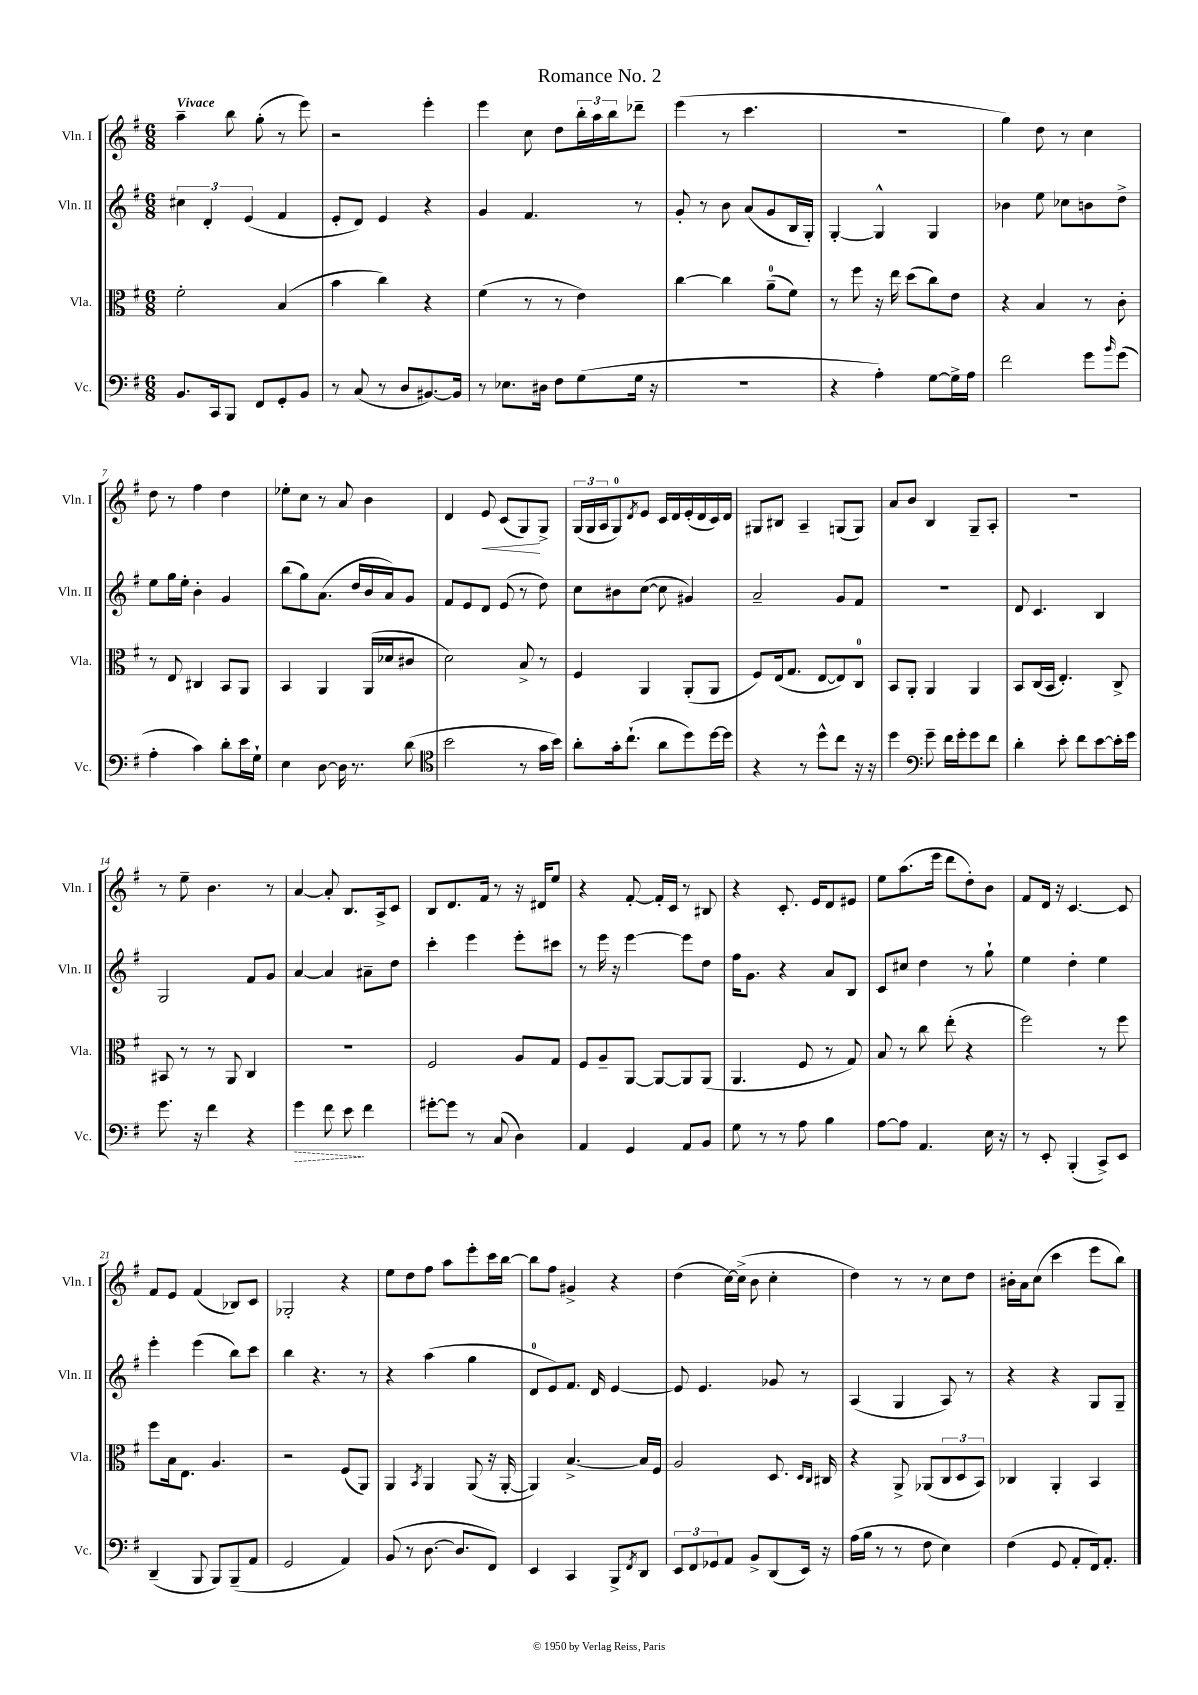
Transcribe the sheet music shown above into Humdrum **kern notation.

**kern	**kern	**kern	**kern
*staff4	*staff3	*staff2	*staff1
*clefF4	*clefC3	*clefG2	*clefG2
*k[f#]	*k[f#]	*k[f#]	*k[f#]
*M6/8	*M6/8	*M6/8	*M6/8
8.BB	2f#'	6cc#	4aa~
.	.	6d'	.
16CC	.	.	.
8BBB	.	.	8bb
.	.	(6e	.
8FF#	.	.	(8gg'
8GG'	(4B	4f#	8r
8BB	.	.	8eee)
=	=	=	=
8r	4b	8e'	2r
(8C	.	8d)	.
8r	4cc)	4e	.
8D	.	.	.
[8.BB#)	4r	4r	4eee'
16BB#]	.	.	.
=	=	=	=
8r	(4f#	4g	4eee
8.E-	.	.	.
.	8r	4.f#	8cc
16D#	.	.	.
8F#	8r	.	8dd
(8G	4e)	.	24bb'
.	.	.	24aa
.	.	.	24bb
16G	.	8r	8ddd-~
16r	.	.	.
=	=	=	=
2.r	[4cc	8g'	(4eee
.	.	8r	.
.	4cc]	8b	8r
.	.	(8a	4.ccc
.	(8a~	8g	.
.	8f#)	16B	.
.	.	16G')	.
=	=	=	=
4r	8r	[4G'	2.r
.	8ff#	.	.
4A')	16r	4G^^]	.
.	16ee	.	.
.	(8dd	.	.
[8G	8cc)	4G	.
16G^]	8e	.	.
16A	.	.	.
=	=	=	=
2f#	4r	4b-	4gg)
.	4B	8ee	8dd
.	.	8cc-	8r
8g	8r	8b	4cc
16qqb	.	.	.
(8g	8c'	8dd^	.
=	=	=	=
4A'	8r	8ee	8dd
.	8E	16gg	8r
.	.	16ee'	.
4c)	4C#	4b'	4ff#
8d'	8BB	4g	4dd
16e	8AA	.	.
16G`	.	.	.
=	=	=	=
4E	4BB	(8bb	8ee-'
.	.	8gg)	8cc
[8D	4AA	(8.a	8r
16D]	.	.	8a
8.r	.	16dd	.
.	(16AA	16b	4b
.	16d-	16a)	.
(8d	8c#	8g	.
=	=	=	=
*clefC4	*	*	*
2b	2d)	8f#	4d
.	.	8e	.
.	.	8d	8e
.	.	(8e	(8c
8r	8B^	8r	8G)
16g	8r	8dd)	8G^
16b)	.	.	.
=	=	=	=
8a'	4F#	8cc	(24G
.	.	.	24G
.	.	.	24A
16g'	.	8b#	8G)
(8.cc`	.	.	.
.	.	.	8qd
.	4AA	([8cc	8e
8a	.	8cc]	16c
.	.	.	16d
8dd)	(8AA'	4g#)	(16e'
.	.	.	16d
[16dd	8AA	.	16c)
16dd]	.	.	16d
=	=	=	=
4r	8F#)	2a~	8G#
.	(16E	.	8B#
.	8.G	.	.
8r	.	.	4A~
8dd^^	[8E	.	.
8cc	8E])	8g	(8G
16r	8C	8f#	8G)
16r	.	.	.
=	=	=	=
4dd	8BB	2.r	8a
.	8AA'	.	8b
*clefF4	*	*	*
8g~	4AA	.	4B
16f#	.	.	.
16g'	.	.	.
8g	4AA	.	8G~
8f#	.	.	8A'
=	=	=	=
4d'	8BB	8d	2.r
.	(16C	4.c	.
.	16BB	.	.
8e'	4.E')	.	.
8f#	.	.	.
[8e	.	4B	.
16e']	8C^	.	.
16g	.	.	.
=	=	=	=
8.g	8BB#	2G	8r
.	8r	.	8ee~
16r	.	.	.
4f#	8r	.	4.b
.	8AA	.	.
4r	4C	8f#	.
.	.	8g	8r
=	=	=	=
4g	2.r	[4a	[4a
8f#	.	4a]	8a']
8e	.	.	8.B
4f#	.	8a#~	.
.	.	.	16A^
.	.	8dd	8c
=	=	=	=
[8g#'	2F#	4ccc'	8B
8g#]	.	.	8.d
8r	.	4eee	.
.	.	.	16f#
(8C	.	.	8r
4D)	8A	8eee'	16r
.	.	.	16d#
.	8G	8ccc#	8ee
=	=	=	=
4AA	8F#	8r	4r
.	8A~	16eee	.
.	.	16r	.
4GG	[8AA	[4eee	[8f#'
.	8AA_	.	16f#']
.	.	.	16c
8AA	8AA]	8eee]	8r
8BB	(8AA	8dd	8B#
=	=	=	=
8G	4.AA	16ff#	4r
.	.	8.g	.
8r	.	.	.
8r	.	4r	8.c'
8A	8F#	.	.
.	.	.	16e
4B	8r	8a	8d
.	8G)	8B	8e#
=	=	=	=
[8A	8B	8c	8ee
8A]	8r	8cc#	(8.aa
4.AA	8cc	4dd	.
.	.	.	16eee
.	(8ee'	.	8ddd
.	4r	8r	8dd')
16E	.	8gg`	8b
16r	.	.	.
=	=	=	=
8r	2ff#)	4ee	8f#
8EE'	.	.	16d
.	.	.	16r
(4BBB'	.	4dd'	[4.c
8CC^)	8r	4ee	.
8EE	8ff#	.	8c]
=	=	=	=
(4DD~	8ff#	4eee'	8f#
.	16B	.	8e
.	8.E	.	.
8BBB	.	(4eee	(4f#
8BBB)	4.A	.	.
(8BBB~	.	8bb)	8B-)
8AA	.	8ccc	8c
=	=	=	=
2GG	2r	4bb	2G-'
.	.	4.r	.
4AA)	(8F#	.	4r
.	8AA)	8r	.
=	=	=	=
(8BB	4AA	4r	8ee
8r	.	.	8dd
.	8qBB	.	.
[8.D	4AA	(4aa	8ff#
.	.	.	8aa
8.D]	.	.	.
.	(8AA	4gg	8eee'
8FF#)	16r	.	16ccc
.	[16AA'	.	[16bb
=	=	=	=
4EE	4AA])	8d	8bb]
.	.	8e)	8ff#
4CC	[4.B^	8.f#	4g#^
.	.	16d	.
8BBB^	.	[4e	4r
8qFF#	.	.	.
8DD	16B]	.	.
.	16F#	.	.
=	=	=	=
12EE	2A	8e]	(4dd
12FF#	.	.	.
.	.	4.e	.
12GG-	.	.	.
8AA	.	.	[16cc)
.	.	.	(16cc^]
8BB^	.	.	8b
(8DD	8.D	8g-	4cc'
16EE)	.	8r	.
.	16qqD	.	.
.	16qqC	.	.
16r	16C#	.	.
=	=	=	=
(16A	4r	(4A	4dd)
16B	.	.	.
8r	.	.	.
8r	8AA^	4G	8r
8F#	(8AA-	.	8r
4E)	12C	8A)	8cc
.	12D	.	.
.	.	8r	8dd
.	12BB)	.	.
=	=	=	=
(4F#	4C-	4r	16b#'
.	.	.	16a
.	.	.	(8cc
8GG	4AA'	4r	4ccc
8AA'	.	.	.
16FF#)	4BB	8G	8eee
8.AA'	.	.	.
.	.	8G~	8bb)
==	==	==	==
*-	*-	*-	*-
